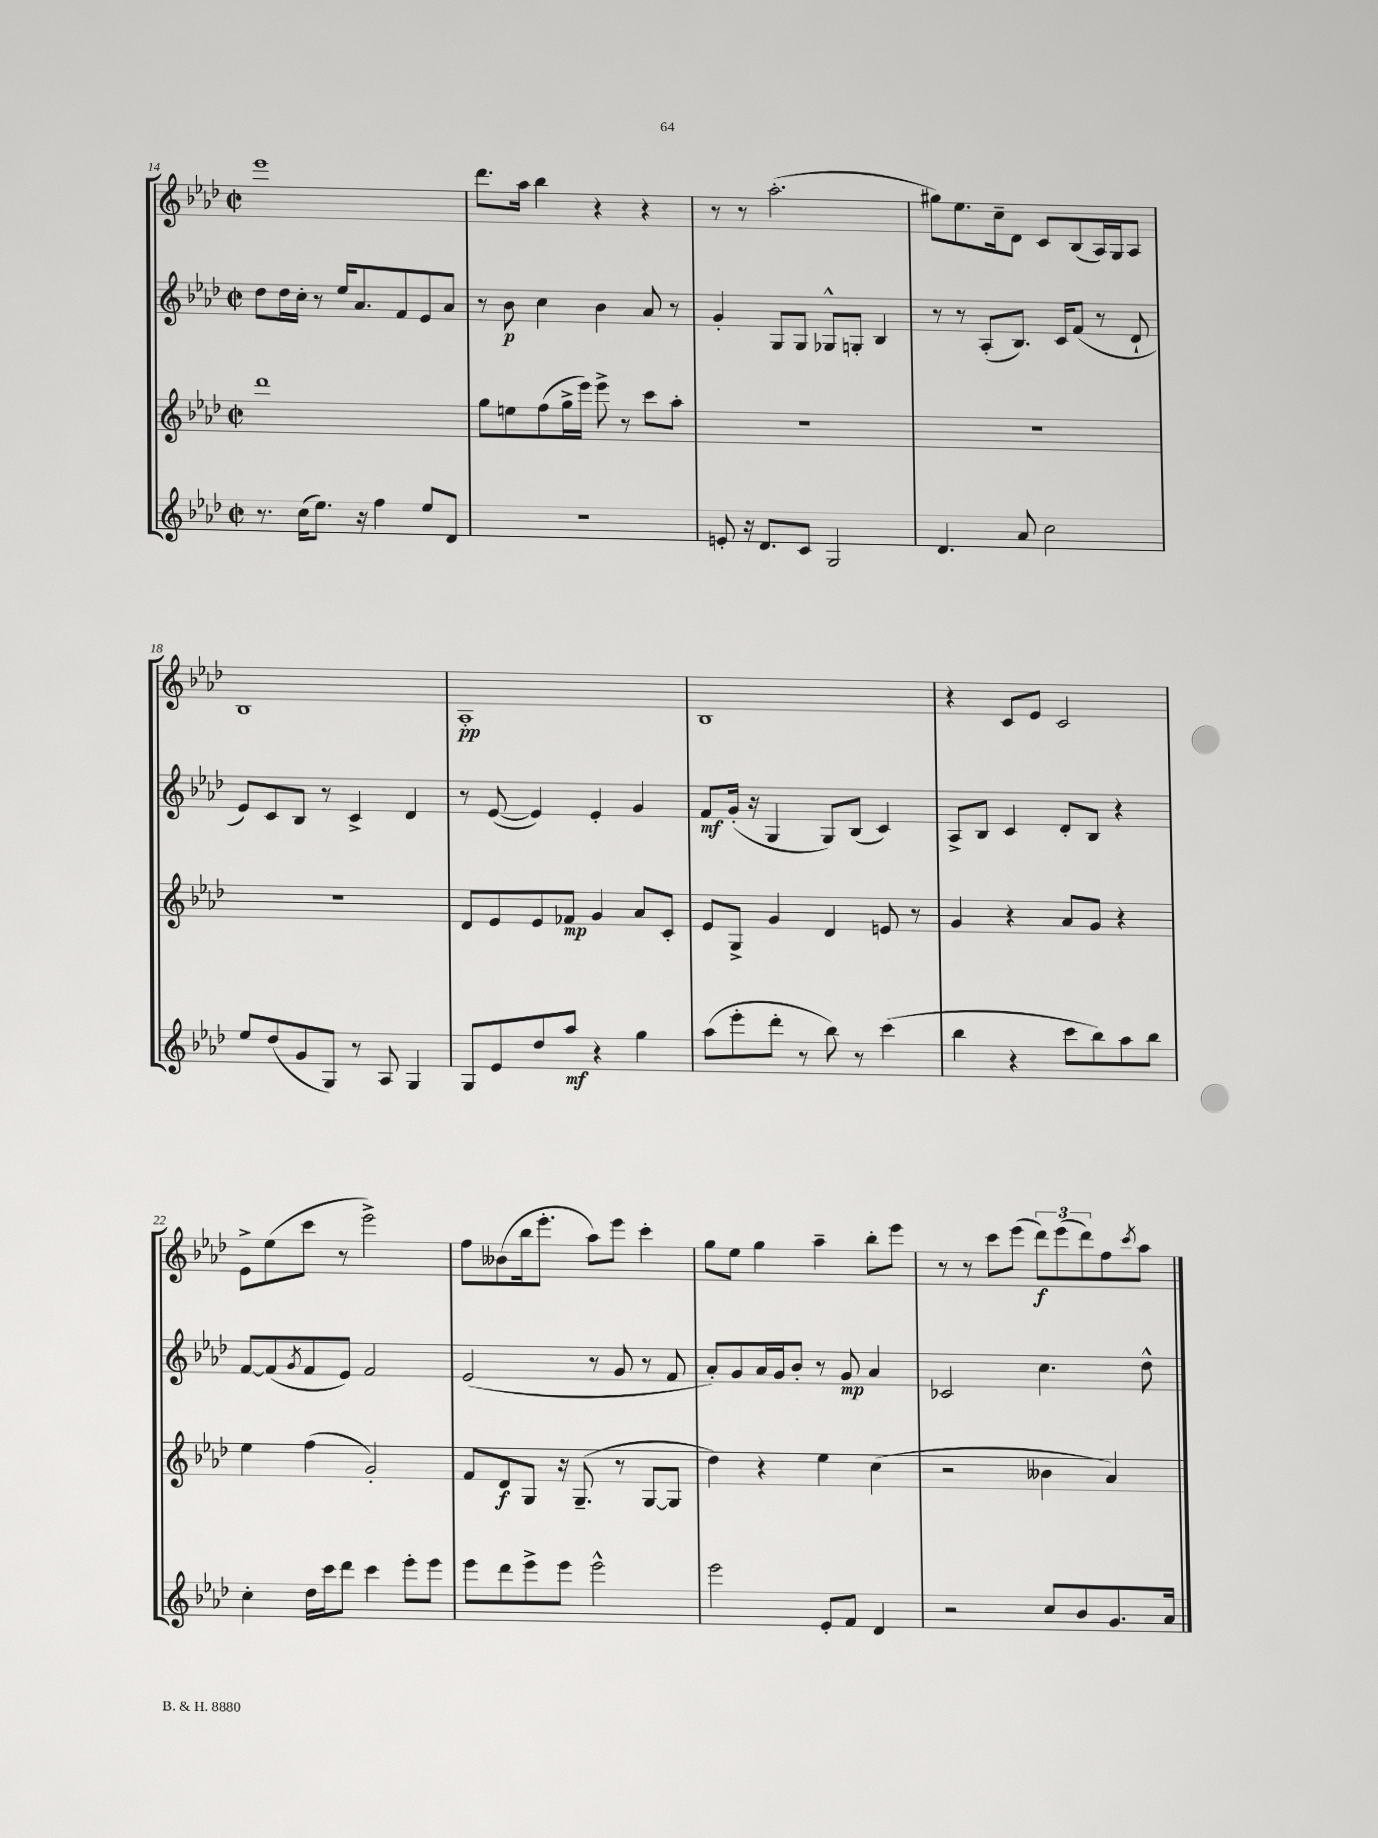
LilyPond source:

<<
\new StaffGroup <<
\new Staff = "s0" {
    \clef treble \key aes \major \defaultTimeSignature \time 2/2
    ees'''1 |
    des'''8. aes''16 bes''4 r4 r4 |
    r8 r8 aes''2.-.( |
    gis''8) ees''8. c''16-- des'8 c'8 bes8( aes16) g16 aes8 |
    bes1 |
    aes1-.\pp |
    bes1 |
    r4 c'8 ees'8 c'2 |
    ees'8-> ees''8( c'''8 r8 ees'''2->) |
    f''8 beses'8( bes''16 ees'''8.-. aes''8) ees'''8 c'''4-. |
    g''8 ees''8 g''4 aes''4-- bes''8-. ees'''8 |
    r8 r8 c'''8 ees'''8( \tuplet 3/2 { des'''8\f) ees'''8( des'''8) } f''8 \acciaccatura { c'''8 } aes''8 \bar "|." |
}
\new Staff = "s1" {
    \clef treble \key aes \major \defaultTimeSignature \time 2/2
    des''8 des''16 c''16-. r8 ees''16 aes'8. f'8 ees'8 aes'8 |
    r8 bes'8\p c''4 bes'4 aes'8 r8 |
    g'4-. g8 g8 ges8-^ g8-. bes4 |
    r8 r8 aes8-.( bes8.) c'16 f'8( r8 des'8-! |
    ees'8) c'8 bes8 r8 c'4-> des'4 |
    r8 ees'8~( ees'4) ees'4-. g'4 |
    f'8\mf g'16-.( r16 g4 g8) bes8( c'4) |
    aes8-> bes8 c'4 des'8-. bes8 r4 |
    f'8~ f'8( \acciaccatura { g'8 } f'8 ees'8) f'2 |
    ees'2( r8 g'8 r8 f'8 |
    aes'8-.) g'8 aes'16 g'16 bes'8-. r8 g'8\mp aes'4 |
    ces'2 c''4. des''8-^ \bar "|." |
}
\new Staff = "s2" {
    \clef treble \key aes \major \defaultTimeSignature \time 2/2
    des'''1 |
    g''8 e''8 f''8( g''16-> ees'''16) ees'''8-> r8 c'''8 aes''8-. |
    R1 |
    R1 |
    R1 |
    des'8 ees'8 ees'8 fes'8\mp g'4 aes'8 c'8-. |
    ees'8 g8-> g'4 des'4 e'8 r8 |
    g'4 r4 aes'8 g'8 r4 |
    ees''4 f''4( g'2-.) |
    f'8 des'8\f g8 r16 g8.--( r8 g8~ g8 |
    des''4) r4 ees''4 c''4( |
    r2 beses'4 aes'4) \bar "|." |
}
\new Staff = "s3" {
    \clef treble \key aes \major \defaultTimeSignature \time 2/2
    r8. c''16( ees''8.) r16 f''4 ees''8 des'8 |
    R1 |
    e'8-. r16 des'8. c'8 g2 |
    des'4. aes'8 c''2 |
    ees''8 des''8( g'8 g8) r8 aes8 g4 |
    g8 ees'8 des''8 aes''8\mf r4 g''4 |
    aes''8( ees'''8-. des'''8-. r8 bes''8) r8 c'''4( |
    bes''4 r4 c'''8 bes''8) aes''8 bes''8 |
    c''4-. des''16 c'''16 des'''8 c'''4 ees'''8-. ees'''8 |
    ees'''8 des'''8 ees'''8-> ees'''8 ees'''2-^ |
    ees'''2 ees'8-. f'8 des'4 |
    r2 c''8 bes'8 g'8. aes'16 \bar "|." |
}
>>
>>
\layout { \context { \Score currentBarNumber = #14 } }
